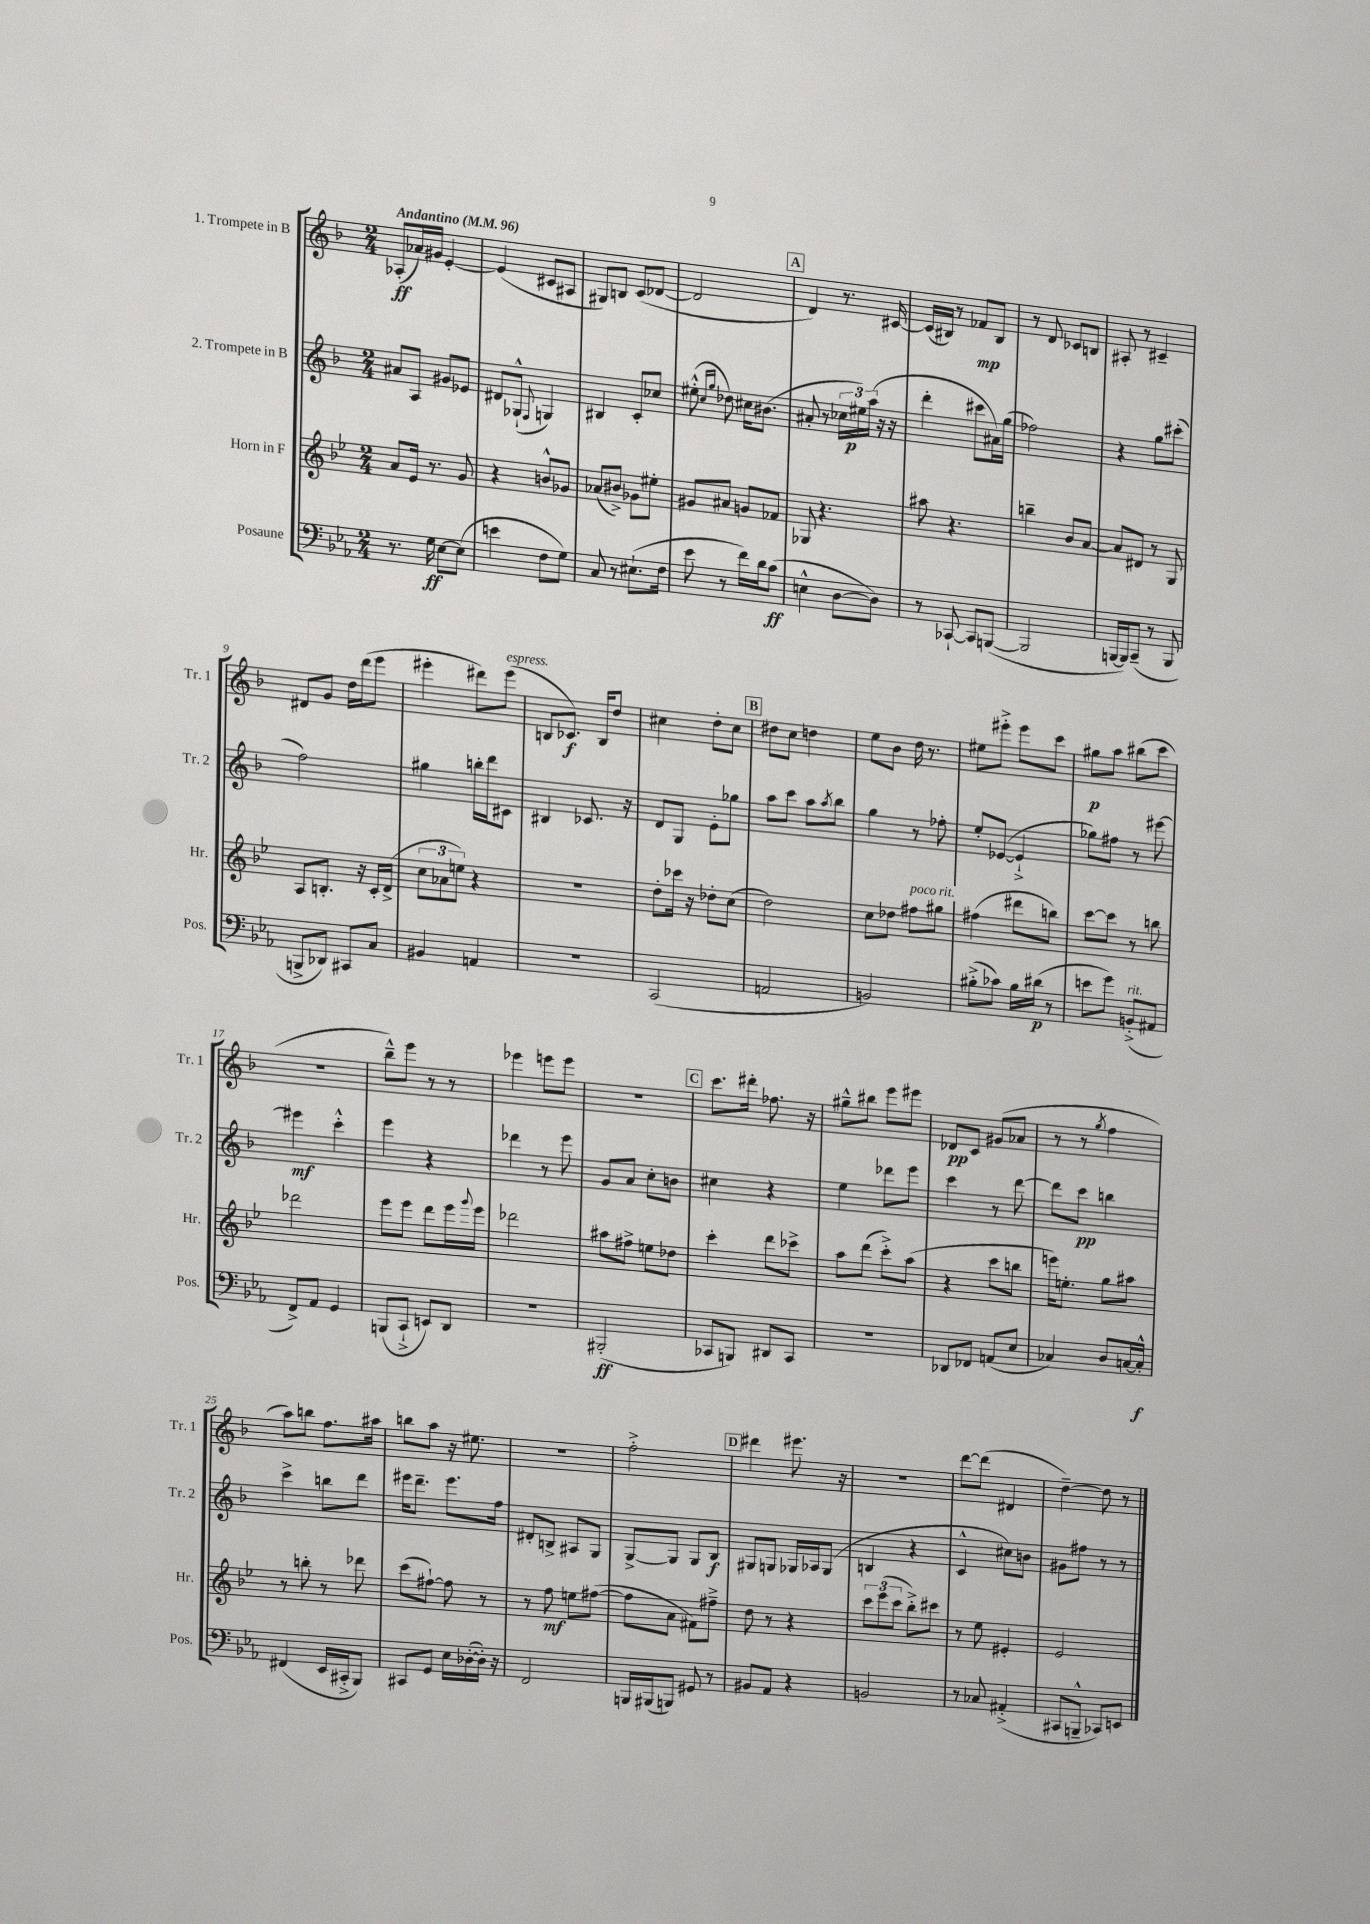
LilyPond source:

<<
\new StaffGroup <<
\new Staff = "s0" \with { instrumentName = "1. Trompete in B" shortInstrumentName = "Tr. 1" } {
    \clef treble \key f \major \numericTimeSignature \time 2/4 \tempo "Andantino" 4 = 96
    aes8-.\ff( aes'16) gis'16 e'4~-. |
    e'4( cis'8 ais8 |
    gis8) b8 c'8( des'8~ |
    des'2 |
    \mark \markup { \box "A" } d'4) r8. cis'16~ |
    cis'16( bis16) r8 fes'8\mp bis8 |
    r8 d'8 ces'8 b8 |
    ais8-. r8 cis'4-- |
    dis'8 g'8 d''16 d'''16( e'''8 |
    eis'''4-. dis'''8) eis'''8^\markup { \italic "espress." }( |
    b8 ces'8.\f) b16 d''8 |
    cis''4 d''8-. cis''8 |
    \mark \markup { \box "B" } dis''8 c''8 d''4 |
    e''8 bes'8 d''16 r8. |
    eis''8 eis'''8-.-> eis'''8 c'''8 |
    gis''8\p a''8 bis''8( c'''8 |
    R2 |
    bes''8---^) e'''8 r8 r8 |
    ees'''4 e'''8 e'''8 |
    R2 |
    \mark \markup { \box "C" } c'''8. dis'''16-. fes''8. r16 |
    gis''8---^ bis''8 e'''8 eis'''8 |
    des'8\pp c'8 gis'8( aes'8 |
    r8 r8 \acciaccatura { g''8 } f''4 |
    a''8) b''8 f''8. ais''16 |
    b''8 a''8 r16 eis''8. |
    R2 |
    f''2-.-> |
    \mark \markup { \box "D" } dis'''4 eis'''8. r16 |
    r2 |
    d'''8~ d'''8( dis'4 |
    d''4~--) d''8 r8 \bar "|." |
}
\new Staff = "s1" \with { instrumentName = "2. Trompete in B" shortInstrumentName = "Tr. 2" } {
    \clef treble \key f \major \numericTimeSignature \time 2/4
    ais'8 a8 gis'8 ees'8 |
    dis'8 ges8-!-^( \appoggiatura { f8 } g4) |
    bis4 c'8-. ces''8 |
    eis''8-.-^( \grace { c''16 g''16 } des''8) cis''16 bis'8.( |
    \mark \markup { \box "A" } ais'8-. r8 \tuplet 3/2 { ces''16 eis''16\p) a''16( } r16 r16 |
    d'''4-. cis'''8 ais'16) g''16( |
    fes''2) |
    r4 g''8 cis'''8-.( |
    f''2) |
    gis''4 b''16-. d'''16 cis'8 |
    bis4 ces'8. r16 |
    d'8 g8 e'8-. ges''8 |
    \mark \markup { \box "B" } a''8 c'''8 a''8 \acciaccatura { a''8 } bes''8 |
    g''4 r8 fes''8-. |
    e''8-. ees'8~( ees'4-!-> |
    ges''8) fis''8 r8 eis'''8~ |
    eis'''4\mf c'''4-.-^ |
    e'''4 r4 |
    des'''4 r8 e'''8 |
    g'8 a'8 c''8-. b'8 |
    \mark \markup { \box "C" } cis''4 r4 |
    e''4 des'''8 e'''8 |
    c'''4 r8 d'''8~ |
    d'''8 c'''8\pp b''4 |
    c'''4-> b''8 d'''8 |
    eis'''16 d'''8.-- eis'''8. f''16 |
    dis'8-. b8-> ais8 g8 |
    g8~-> g8 g8 bes8\f |
    \mark \markup { \box "D" } gis8 g8 ges16 aes16 ges8( |
    b4 r4 |
    c'4-^ cis''8) b'8 |
    gis'8 fis''8 r8 r8 \bar "|." |
}
\new Staff = "s2" \with { instrumentName = "Horn in F" shortInstrumentName = "Hr." } {
    \clef treble \key bes \major \numericTimeSignature \time 2/4
    a'8 ees'16 r8. g'8 |
    r4 b'8-^ ges'8 |
    aes'8( bis'8->) ges'8 eis''8-. |
    gis'8 ais'8 g'8 fes'8 |
    \mark \markup { \box "A" } ges8 r4. |
    ais''8 r4. |
    b''4-- bes'8 a'8~ |
    a'8 dis'8 r8 g8 |
    a8 b8.-. r16 c'16-. d'16->( |
    \tuplet 3/2 { c''8 aes'8 e''8) } r4 |
    R2 |
    d''8-. ces'''16 r16 des''8-. c''8( |
    \mark \markup { \box "B" } d''2) |
    c''8 des''8 fis''8^\markup { \italic "poco rit." } gis''8 |
    fis''4( dis'''8 b''8) |
    c'''8~ c'''8 r8 b''8 |
    des'''2 |
    ees'''8 ees'''8 d'''8 ees'''16 \appoggiatura { g'''8 } ees'''16 |
    des'''2 |
    ais''8 fis''8-> e''8 des''8 |
    \mark \markup { \box "C" } c'''4-. d'''8 ces'''8-> |
    a''8 d'''8( c'''8-.->) a''8( |
    r4 c'''8 b''8 |
    e'''16) e''8.-. g''8 ais''8 |
    r8 b''8-. r8 des'''8 |
    c'''8( fis''8~-!) fis''8 r8 |
    r8 f''8\mf e''8 fis''8~( |
    fis''8 a'8 fis'8) fis''8---> |
    \mark \markup { \box "D" } d''8 r8 r4 |
    \tuplet 3/2 { c'''8 ees'''8( c'''8 } bes''8-.->) cis'''8 |
    r8 ees''8 eis'4-. |
    ees'2 \bar "|." |
}
\new Staff = "s3" \with { instrumentName = "Posaune" shortInstrumentName = "Pos." } {
    \clef bass \key ees \major \numericTimeSignature \time 2/4
    r8. g16\ff ees8~ ees8( |
    e'4 f8 g8) |
    c8 r8 eis8.-!( f16 |
    ees'8 r8 f'16) d'16 c'8\ff( |
    \mark \markup { \box "A" } e4-^ d8~ d8) |
    r8 ces,8~-! ces,8 b,,8~( |
    b,,2 |
    b,,16~ b,,16) c,8--( r8 b,,8 |
    b,,8-> des,8) cis,8 c8 |
    bis,4 a,4 |
    R2 |
    c,2( |
    \mark \markup { \box "B" } a,2 |
    b,2) |
    bis8-.->( ces'8) bis16 dis'16\p( r8 |
    e'8 g'8) b,8-.->^\markup { \italic "rit." }( ais,8 |
    f,8->) aes,8 g,4 |
    b,,8( c,8-!-> e,8) d,8 |
    r2 |
    bis,,2-.\ff( |
    \mark \markup { \box "C" } ces,8 b,,8) dis,8 ces,8 |
    r2 |
    des,8 fes,8 a,8( ees8 |
    ces4) d8 c16~ c16-.-^\f |
    fis,4( ees,16 cis,16-.-> bes,,8) |
    cis,8 g,8 ees16 des16~-.( des16-.) r16 |
    f,2 |
    b,,16 bis,,16( b,,8) gis,8 r8 |
    \mark \markup { \box "D" } bis,8 aes,8 r4 |
    b,2 |
    r8 ces8 ais,4-.->( |
    cis,8 b,,8---^ ces,8) e,8 \bar "|." |
}
>>
>>
